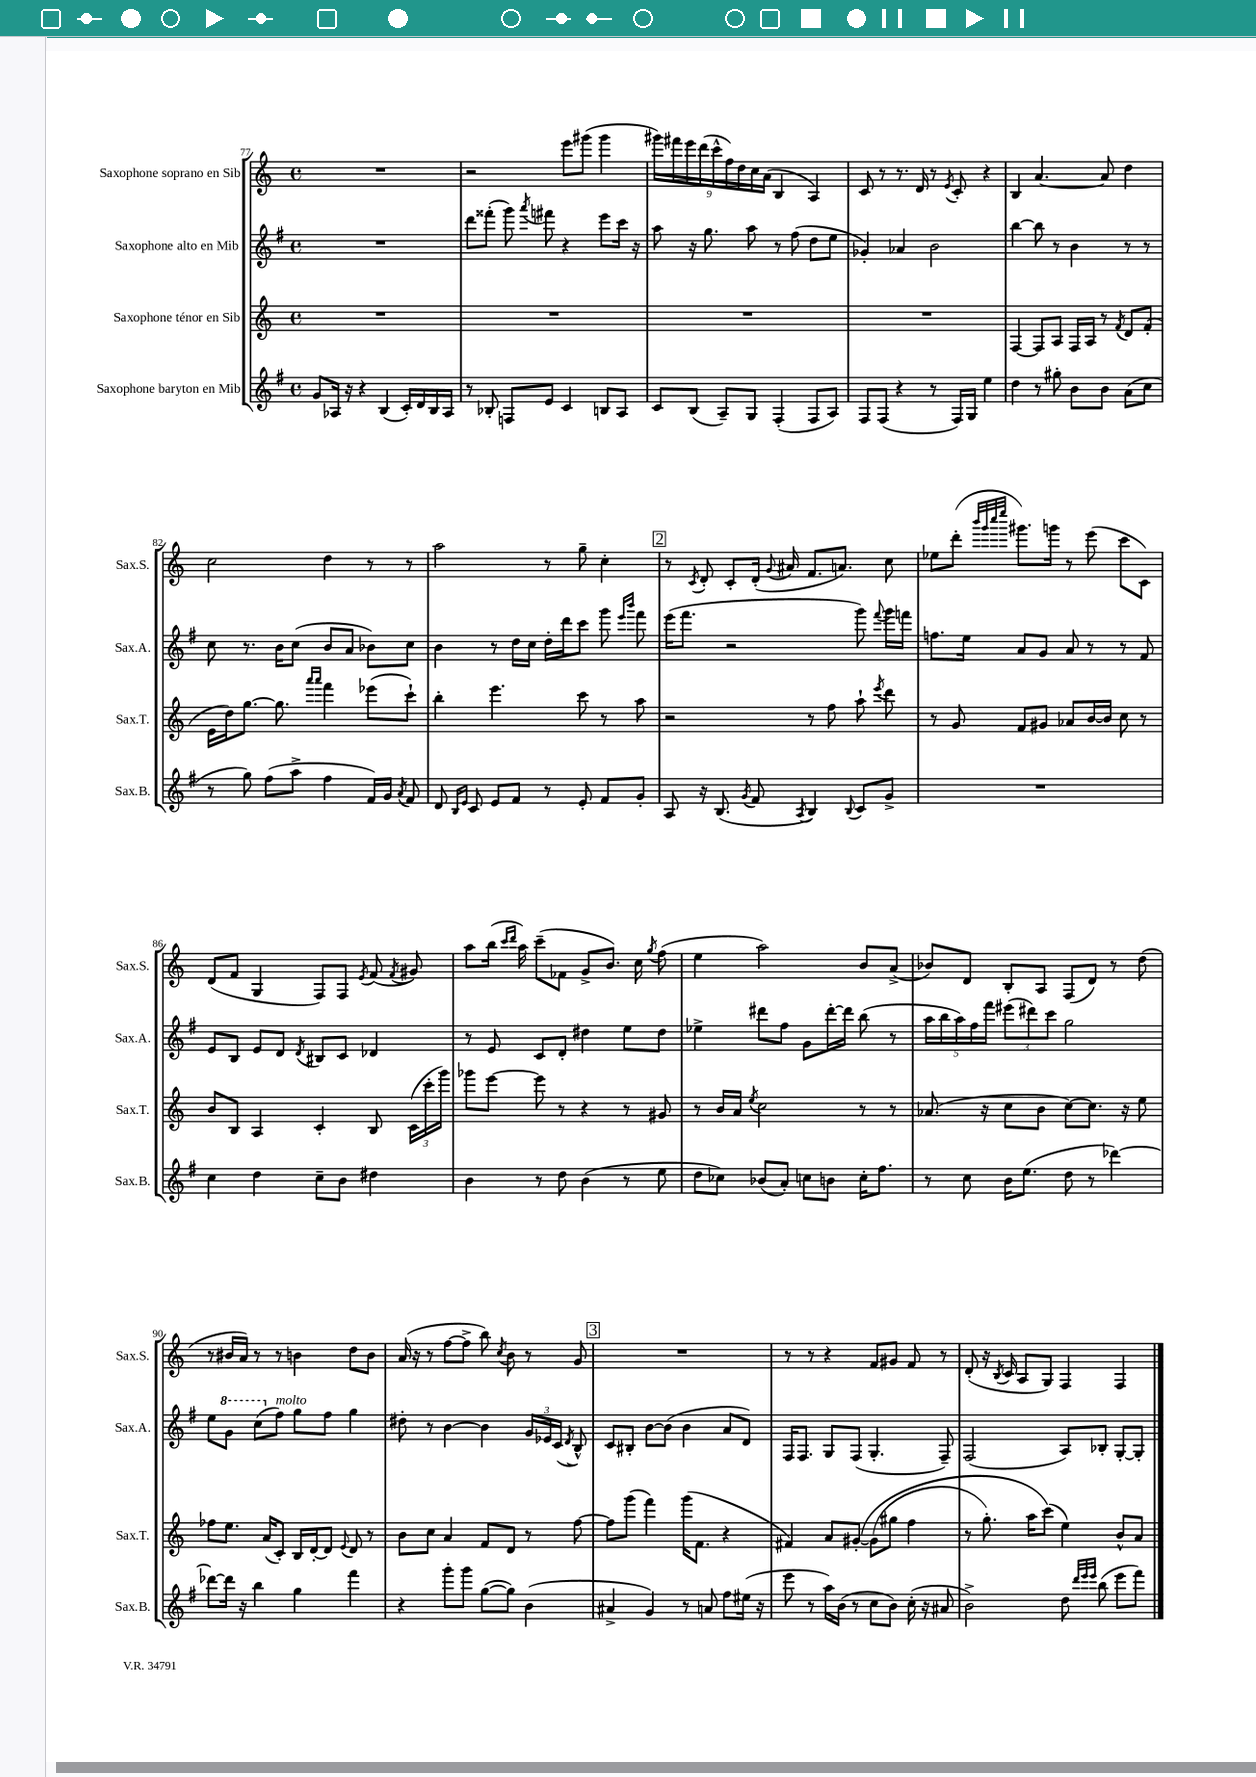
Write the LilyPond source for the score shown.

<<
\new StaffGroup <<
\new Staff = "s0" \with { instrumentName = "Saxophone soprano en Sib" shortInstrumentName = "Sax.S." } {
    \clef treble \key c \major \defaultTimeSignature \time 4/4
    \autoBeamOff R1 |
    r2 e'''8[ gis'''8]( gis'''4 |
    \tuplet 9/8 { gis'''16[) fis'''16 e'''16 d'''16( c'''16-^ f''16) d''16 c''16 a'16]( } b4 a4) |
    c'8 r8 r8. d'16 r8 \acciaccatura { e'8 } c'8-. r4 |
    b4 a'4.~ a'8 d''4 |
    c''2 d''4 r8 r8 |
    a''2 r8 g''8-- c''4-. |
    \mark \markup { \box "2" } r8 \acciaccatura { c'8 } d'8-. c'8[-. d'16]-.( \appoggiatura { g'8 } ais'16 f'8.[ a'8.]) c''8 |
    ees''8[ d'''8]-.( \grace { b'''32[ g'''32 c''''32 e''''32] } gis'''8.[) g'''16] r8 e'''8( c'''8[ c'8]) |
    d'8[( f'8] g4 f8[) f8] \acciaccatura { e'8 } f'8( \acciaccatura { f'8 } gis'8) |
    a''8[ b''16]( \grace { c'''16[ d'''16] } a''16) c'''8[--( fes'8] g'8[-> b'8.]) c''16 \acciaccatura { g''8 } f''8( |
    e''4 a''2) b'8[ a'8]->( |
    bes'8[) d'8] b8[-. a8] f8[( d'8]) r8 d''8( |
    r8 bis'16[ a'16]) r8 r8 b'4 d''8[ b'8] |
    a'16( r16 r8 f''8[~ f''8]-> b''8) \acciaccatura { c''8 } b'8 r8 g'8 |
    \mark \markup { \box "3" } R1 |
    r8 r8 r4 f'8[ gis'8] f'8 r8 |
    d'8-.( r16 \acciaccatura { b8 } c'16 a8[ g8]) f4 f4 \bar "|." |
}
\new Staff = "s1" \with { instrumentName = "Saxophone alto en Mib" shortInstrumentName = "Sax.A." } {
    \clef treble \key g \major \defaultTimeSignature \time 4/4
    \autoBeamOff R1 |
    d'''8[ fisis'''8]-.( g'''8) \acciaccatura { a'''8 } fis'''8 r4 e'''8[ c'''16] r16 |
    a''8 r16 g''8. a''8 r8 fis''8( d''8[ e''8] |
    ges'4-.) aes'4 b'2 |
    b''4~ b''8 r8 b'4 r8 r8 |
    c''8 r8. b'16[ c''8]( b'8[ a'8] bes'8[) c''8] |
    b'4 r8 d''16[ c''16] d''16[-. d'''16 c'''8] g'''8 \grace { e'''16[ b'''16] } fis'''8 |
    \mark \markup { \box "2" } e'''16[( fis'''8.] r2 g'''8) \appoggiatura { fis'''8 } g'''16[ f'''16] |
    f''8.[ e''16] a'8[ g'8] a'8 r8 r8 fis'8 |
    e'8[ b8] e'8[ d'8] \acciaccatura { d'8 } bis8[ c'8] des'4 |
    r8 e'8 c'8[ d'8]-. dis''4 e''8[ dis''8] |
    ees''4-> dis'''8[ fis''8] g'8[ dis'''16~-. dis'''16] b''8( r8 |
    \tuplet 5/4 { a''16[ b''16 a''16) fis''16 fis'''16] } \tuplet 3/2 { eis'''8[( dis'''8) c'''8] } g''2 |
    e''8[ \ottava #1 g''8] c'''8[( \ottava #0 fis''8]^\markup { \italic "molto" }) g''8[ fis''8] g''4 |
    dis''8-. r8 b'4~ b'4 \tuplet 3/2 { g'16[ ees'16 c'16]( } \acciaccatura { d'8 } b8-^) |
    \mark \markup { \box "3" } c'8[ bis8]-. b'8[~ b'8]( b'4 a'8[ d'8]) |
    fis16[ fis8.] g8[ fis8]( g4.-. fis8--) |
    fis2( a8[) bes8]-. g8[~-. g8]-. \bar "|." |
}
\new Staff = "s2" \with { instrumentName = "Saxophone ténor en Sib" shortInstrumentName = "Sax.T." } {
    \clef treble \key c \major \defaultTimeSignature \time 4/4
    \autoBeamOff R1 |
    R1 |
    R1 |
    R1 |
    f4~ f8[ a8] f16[ a16] r8 \acciaccatura { f'8 } d'8[ f'8]-.( |
    e'16[ d''16) g''8.]~ g''8. \grace { a'''16[ a'''16] } f'''4 ees'''8[( c'''8]-!) |
    b''4-. e'''4. c'''8 r8 a''8 |
    \mark \markup { \box "2" } r2 r8 f''8 a''8-! \acciaccatura { e'''8 } d'''8 |
    r8 g'8 f'8[ gis'8] aes'8[ b'16~ b'16] c''8 r8 |
    b'8[ b8] a4 c'4-. b8 \tuplet 3/2 { c'16[( c'''16-. g'''16]) } |
    ges'''8[ e'''8]~ e'''8 r8 r4 r8 gis'8 |
    r8 b'16[ a'16] \acciaccatura { e''8 } c''2 r8 r8 |
    aes'8.( r16 c''8[ b'8] c''8[~) c''8.] r16 e''8 |
    fes''8[ e''8.] a'16[( c'8]-.) b16[ d'16~-. d'8] \appoggiatura { e'8 } d'8 r8 |
    b'8[ c''8] a'4 f'8[ d'8] r8 f''8~ |
    \mark \markup { \box "3" } f''8[ g'''8]( f'''4) g'''16[( f'8.] r4 |
    fis'4) a'8[ gis'8]~-.\( gis'8[( gis''8] f''4 |
    r8 g''8.-.) a''16[ c'''8](\) e''4) b'8[-^ a'8] \bar "|." |
}
\new Staff = "s3" \with { instrumentName = "Saxophone baryton en Mib" shortInstrumentName = "Sax.B." } {
    \clef treble \key g \major \defaultTimeSignature \time 4/4
    \autoBeamOff g'8[ aes16] r16 r4 b4( c'16[-.) d'16 b16 aes16] |
    r8 bes8-. f8[ e'8] c'4 b8[ a8] |
    c'8[ b8]( a8[--) g8] fis4-.( fis8[ a8]) |
    fis8[ fis8]( r4 r8 fis16[) g16] e''4 |
    d''4 r8 gis''8-. b'8[ b'8] a'8[( c''8] |
    r8 g''8) fis''8[( a''8]-> fis''4 fis'16[) g'16] \acciaccatura { a'8 } fis'8 |
    d'8 \grace { b16[ e'16] } c'8 e'8[ fis'8] r8 e'8-. fis'8[ g'8]-. |
    \mark \markup { \box "2" } a8 r16 b8.( \acciaccatura { g'8 } fis'8 \acciaccatura { a8 } b4) \appoggiatura { b8 } c'8[ g'8]-> |
    R1 |
    c''4 d''4 c''8[-- b'8] dis''4 |
    b'4 r8 d''8 b'4( r8 e''8 |
    d''8[ ces''8]) bes'8[( a'8]-.) c''8[ b'8] c''16[-. fis''8.] |
    r8 c''8 b'16[ e''8.]( d''8 r8 des'''4~) |
    des'''8[~ des'''16] r16 b''4 g''4 fis'''4 |
    r4 g'''8[-. g'''8] g''8[~( g''8]) b'4( |
    \mark \markup { \box "3" } ais'4-> g'4) r8 a'8 fis''8[ eis''16]( r16 |
    e'''8 r8 a''16[) b'16]( r8 c''8[ b'8]) c''16-.( r16 ais'8 |
    b'2->) d''8 \grace { d'''32[ e'''32 e'''32] } b''8( e'''8[ fis'''8]) \bar "|." |
}
>>
>>
\layout { \context { \Score currentBarNumber = #77 } }
